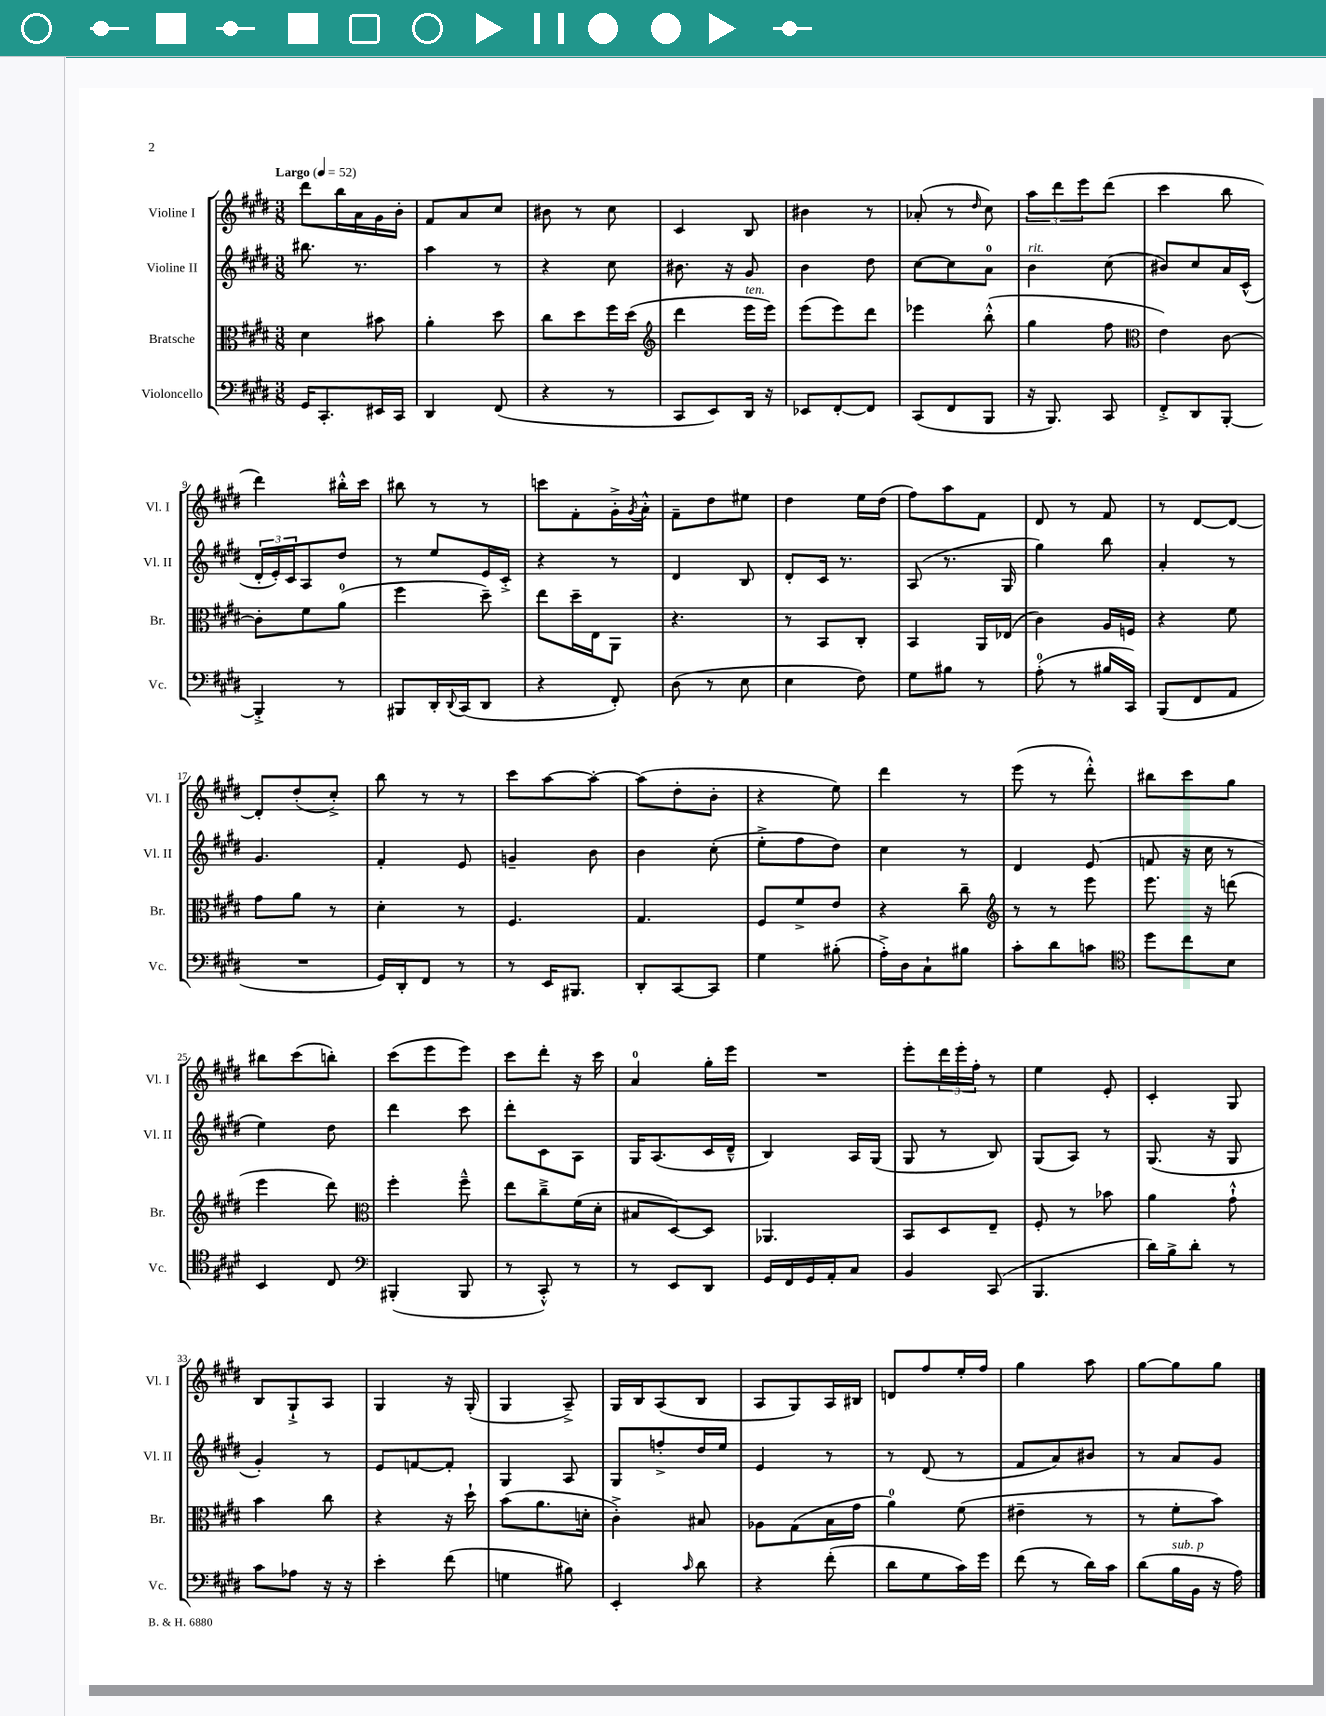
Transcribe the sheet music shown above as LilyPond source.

<<
\new StaffGroup <<
\new Staff = "s0" \with { instrumentName = "Violine I" shortInstrumentName = "Vl. I" } {
    \clef treble \key e \major \numericTimeSignature \time 3/8 \tempo "Largo" 4 = 52
    dis'''8 b''16 a'16 gis'16 b'16-. |
    fis'8 a'8 cis''8 |
    bis'8 r8 cis''8 |
    cis'4 b8 |
    bis'4 r8 |
    aes'8-.( r8 \grace { dis''16 } cis''8) |
    \tuplet 3/2 { a''8 dis'''8 e'''8 } dis'''8( |
    cis'''4 b''8 |
    dis'''4) bis''16-.-^ cis'''16 |
    bis''8 r8 r8 |
    c'''8 fis'8-. gis'16-.-> \acciaccatura { gis'8 } a'16-.-^ |
    fis'8-- dis''8 eis''8 |
    dis''4 e''16 dis''16( |
    fis''8) a''8 fis'8 |
    dis'8 r8 fis'8 |
    r8 dis'8~ dis'8~ |
    dis'8-. dis''8-.( cis''8-.->) |
    b''8 r8 r8 |
    cis'''8 a''8~ a''8~-. |
    a''8( dis''8-. b'8-. |
    r4 e''8) |
    dis'''4 r8 |
    e'''8( r8 dis'''8-.-^) |
    bis''8 cis'''8 gis''8 |
    bis''8 cis'''8( b''8-.) |
    cis'''8( e'''8 e'''8) |
    cis'''8 dis'''8-. r16 cis'''16 |
    a'4-0 gis''16-. e'''16 |
    R4. |
    e'''8-. \tuplet 3/2 { dis'''16 e'''16-. fis''16-. } r8 |
    e''4 e'8-. |
    cis'4-. gis8 |
    b8 gis8-!-> a8 |
    gis4 r16 gis16-.( |
    gis4 a8--->) |
    gis16 b16 a8( b8 |
    a8 gis8) a16 bis16 |
    d'8 fis''8 e''16-. fis''16 |
    gis''4 a''8 |
    gis''8~ gis''8 gis''8 \bar "|." |
}
\new Staff = "s1" \with { instrumentName = "Violine II" shortInstrumentName = "Vl. II" } {
    \clef treble \key e \major \numericTimeSignature \time 3/8
    bis''8. r8. |
    a''4 r8 |
    r4 cis''8 |
    bis'8. r16 gis'8 |
    b'4 dis''8 |
    cis''8~ cis''8 a'8-0 |
    b'4^\markup { \italic "rit." } cis''8( |
    bis'8) cis''8 a'16 cis'16-^( |
    \tuplet 3/2 { dis'16-. e'16-.) cis'16 } a8 dis''8 |
    r8 e''8 e'16 cis'16-.-> |
    r4 r8 |
    dis'4 b8 |
    dis'8-. cis'16 r8. |
    a8( r8. gis16 |
    gis''4) b''8 |
    a'4-. r8 |
    gis'4. |
    fis'4-. e'8 |
    g'4-- b'8 |
    b'4 cis''8-.( |
    e''8-.-> fis''8 dis''8) |
    cis''4 r8 |
    dis'4 e'8( |
    f'8 r16 cis''16 r8 |
    e''4) dis''8 |
    dis'''4 cis'''8 |
    dis'''8-. cis'8 a8 |
    gis16 a8.( cis'16 dis'16---^ |
    b4) a16 gis16( |
    gis8 r8 b8) |
    gis8( a8) r8 |
    gis8.( r16 gis8 |
    gis'4-.) r8 |
    e'8 f'8~ f'8-. |
    gis4 a8 |
    gis8 f''8-.-> dis''16 e''16 |
    e'4 r8 |
    r8 dis'8( r8 |
    fis'8 a'8) bis'8 |
    r8 a'8 gis'8 \bar "|." |
}
\new Staff = "s2" \with { instrumentName = "Bratsche" shortInstrumentName = "Br." } {
    \clef alto \key e \major \numericTimeSignature \time 3/8
    dis'4 bis'8 |
    a'4-. dis''8 |
    cis''8 dis''8 fis''16 dis''16( |
    \clef treble dis'''4 e'''16^\markup { \italic "ten." } e'''16) |
    e'''8( e'''8) dis'''8 |
    ees'''4 b''8-.-^( |
    gis''4 fis''8 |
    \clef alto e'4) cis'8~ |
    cis'8-. fis'8 a'8-0( |
    fis''4 dis''8--) |
    e''8 dis''16-- e16 a,8 |
    r4. |
    r8 b,8 cis8-. |
    b,4 a,16 ees16( |
    cis'4) a16 f16 |
    r4 fis'8 |
    gis'8 a'8 r8 |
    dis'4-. r8 |
    fis4. |
    gis4. |
    fis8 fis'8-> e'8 |
    r4 cis''8-- |
    \clef treble r8 r8 e'''8 |
    e'''8. r16 d'''8( |
    e'''4 dis'''8) |
    \clef alto fis''4-. fis''8---^ |
    e''8 cis''8---> fis'16( dis'16-. |
    bis8 dis8~) dis8 |
    aes,4. |
    b,8 dis8 e8-- |
    fis8-. r8 bes'8 |
    a'4 gis'8-!-^ |
    b'4 cis''8 |
    r4 r16 dis''16-! |
    b'8( a'8. d'16-. |
    cis'4-.->) bis8 |
    aes8 gis8( b16 gis'16 |
    a'4-0) fis'8( |
    eis'4-- r8 |
    r8 fis'8-. b'8) \bar "|." |
}
\new Staff = "s3" \with { instrumentName = "Violoncello" shortInstrumentName = "Vc." } {
    \clef bass \key e \major \numericTimeSignature \time 3/8
    gis,16 cis,8.-. eis,16 cis,16 |
    dis,4 fis,8( |
    r4 r8 |
    cis,8 e,8) dis,16 r16 |
    ees,8 fis,8~-. fis,8 |
    cis,8( fis,8 b,,8 |
    r16 b,,8.) cis,8 |
    fis,8-.-> dis,8 b,,8~-. |
    b,,4-.-> r8 |
    bis,,8 dis,16-. \appoggiatura { dis,8 } cis,16( dis,8 |
    r4 fis,8-.) |
    dis8( r8 e8 |
    e4 fis8) |
    gis8 bis8 r8 |
    a8-0-.( r8 bis16 cis,16) |
    b,,8( fis,8 a,8 |
    R4. |
    gis,16) dis,16-. fis,8 r8 |
    r8 e,16 bis,,8. |
    dis,8-. cis,8~ cis,8 |
    gis4 bis8-.( |
    a16-.->) dis16 cis8-! bis8 |
    cis'8-. dis'8 c'8 |
    \clef tenor dis''8 cis''8 b8 |
    b,4 cis8 |
    \clef bass bis,,4-.( bis,,8 |
    r8 cis,8-.-^) r8 |
    r8 e,8 dis,8 |
    gis,16 fis,16 gis,16 a,16-. cis8 |
    b,4 cis,8( |
    b,,4. |
    dis'16) b16-> dis'8-. r8 |
    cis'8 aes8 r16 r16 |
    e'4-. fis'8( |
    g4 bis8) |
    e,4-. \grace { cis'16 } dis'8 |
    r4 fis'8-.( |
    dis'8 gis8 cis'16) gis'16 |
    fis'8( r8 dis'16) cis'16 |
    dis'8( b16^\markup { \italic "sub. p" } b,16 r16 a16) \bar "|." |
}
>>
>>
